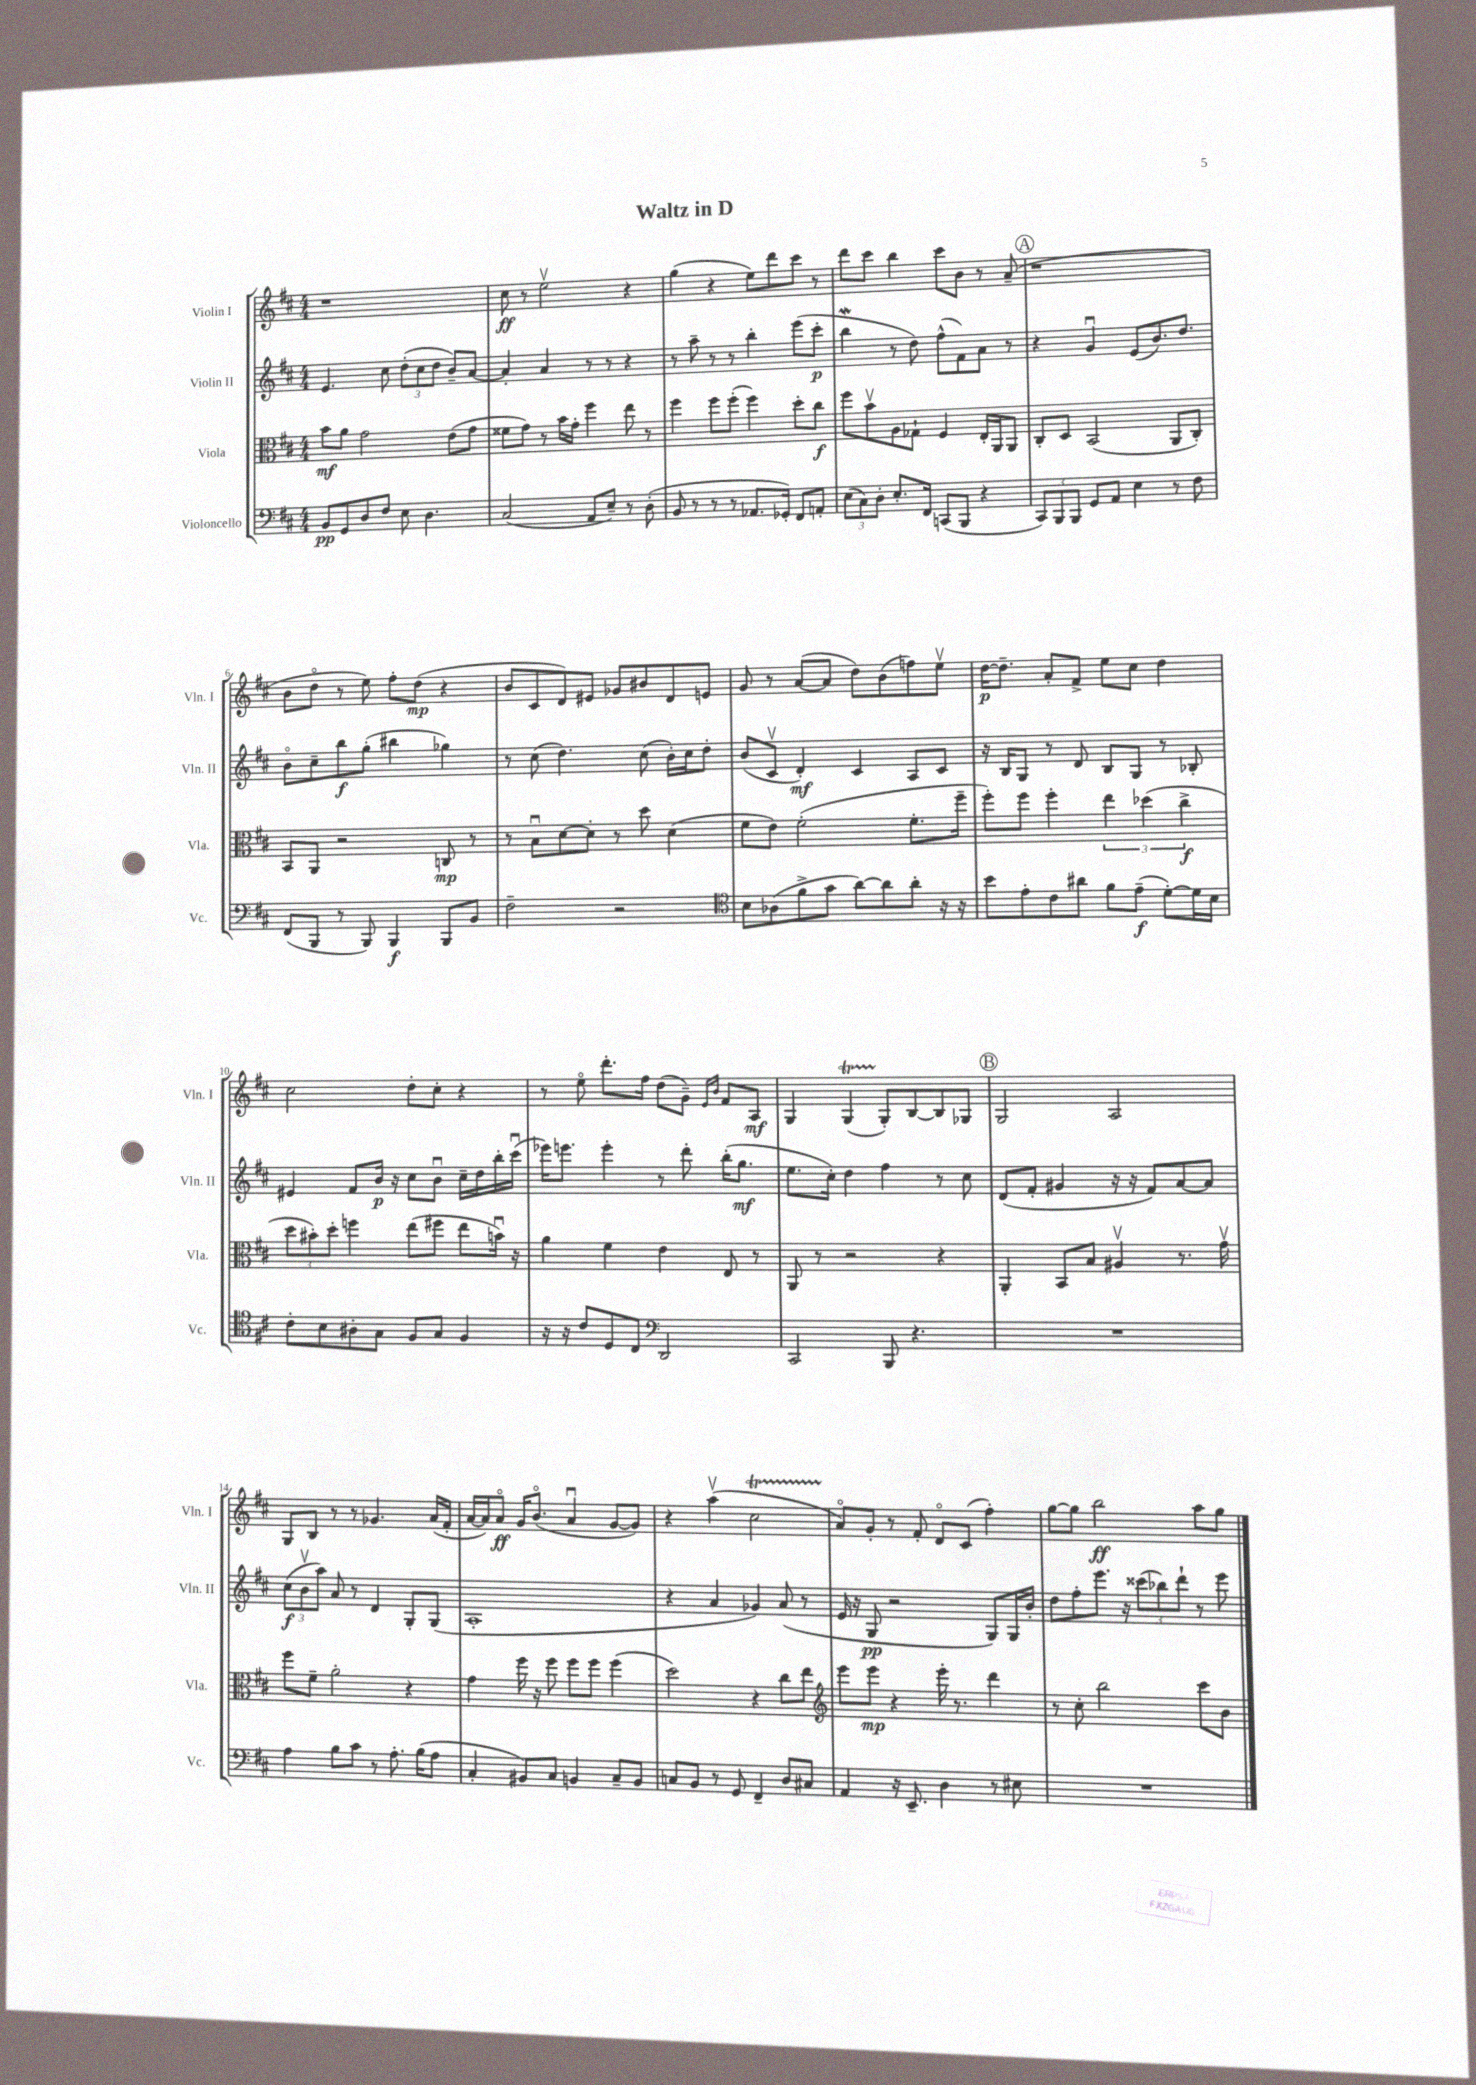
\header { title = "Waltz in D" }
<<
\new StaffGroup <<
\new Staff = "s0" \with { instrumentName = "Violin I" shortInstrumentName = "Vln. I" } {
    \clef treble \key d \major \numericTimeSignature \time 4/4
    r1 |
    cis''8\ff r8 e''2\upbow r4 |
    g''4( r4 e''8) d'''8 cis'''8 r8 |
    d'''8 cis'''8 b''4 cis'''8 b'8 r8 a'8--( |
    \mark \markup { \circle "A" } r1 |
    b'8 d''8\flageolet r8 e''8) fis''8-. d''8\mp( r4 |
    b'8 cis'8 d'8) eis'8 ges'8 bis'8 d'8 e'8 |
    g'8 r8 a'8~( a'8 d''8) b'8( f''8) e''8\upbow |
    d''16~\p d''8.-- a'8-. fis'8-> e''8 cis''8 d''4 |
    cis''2 d''8-. cis''8-. r4 |
    r8 e''8\flageolet d'''8.-. fis''16 d''8( g'8--) \grace { e'16 b'16 } fis'8 a8\mf |
    g4 g4\startTrillSpan( g8-.\stopTrillSpan) b8~ b8 ges8 |
    \mark \markup { \circle "B" } g2 a2 |
    g8 b8 r8 r8 ges'4. a'16( fis'16-. |
    a'16~ a'16) a'8\flageolet\ff g'16 b'8.\flageolet( a'4\downbow g'8~ g'8) |
    r4 a''4\upbow( cis''2\startTrillSpan |
    a'8\flageolet\stopTrillSpan) g'8-. r8 fis'8-. d'8\flageolet cis'8( fis''4-.) |
    g''8~ g''8 b''2\ff a''8 g''8 \bar "|." |
}
\new Staff = "s1" \with { instrumentName = "Violin II" shortInstrumentName = "Vln. II" } {
    \clef treble \key d \major \numericTimeSignature \time 4/4
    e'4. cis''8 \tuplet 3/2 { d''8-.( cis''8 d''8 } b'8--) a'8~ |
    a'4-. a'4 r8 r8 r4 |
    r8 a''8-- r8 r8 b''4-. e'''8( cis'''8-.\p |
    b''4\mordent r8 d''8) fis''8-^( fis'8) a'8 r8 |
    \mark \markup { \circle "A" } r4 g'4\downbow e'8( b'8.) d''8. |
    b'8\flageolet cis''8-- b''8\f g''8-.( bis''4 ges''4) |
    r8 cis''8( d''4.) cis''8( b'16-.) cis''16 d''8-. |
    b'8( cis'8\upbow d'4-.\mf) cis'4 a8 cis'8 |
    r16 b16 g8 r8 d'8 b8 g8 r8 bes8-. |
    eis'4 fis'8 b'16\p r16 cis''8 b'8\downbow cis''16-- d''16 b''16-. cis'''16\downbow( |
    ees'''16) e'''8. e'''4-. r8 d'''8-. b''16-.( g''8.\mf |
    e''8. cis''16-.) d''4 fis''4 r8 cis''8 |
    \mark \markup { \circle "B" } d'8( fis'8-. gis'4 r16 r16 fis'8) a'8~ a'8 |
    \tuplet 3/2 { cis''8\f( b'8\upbow a''8) } a'8 r8 d'4 g8-. g8( |
    a1-. |
    r4 a'4 ges'4) a'8( r8 |
    e'16 r16 g8\pp r2 g8) g16 b'16-. |
    d''8 fis''8-. e'''8. r16 \tuplet 3/2 { cisis'''8( bes''8) d'''8-! } r8 e'''8 \bar "|." |
}
\new Staff = "s2" \with { instrumentName = "Viola" shortInstrumentName = "Vla." } {
    \clef alto \key d \major \numericTimeSignature \time 4/4
    b'8\mf a'8 g'2 e'8( g'8 |
    fisis'8 g'8) r8 b'16 g'16-. fis''4 e''8 r8 |
    fis''4 fis''8 fis''8-.( fis''4) d''8-. cis''8\f |
    fis''8 b'8\upbow a8 ges8-! fis4 e16-. a,16 a,8 |
    \mark \markup { \circle "A" } cis8-. d8 b,2( a,8 cis8-.) |
    b,8 a,8 r2 c8\mp r8 |
    r8 b8\downbow d'8~ d'8-. r8 d''8 d'4( |
    fis'8 e'8) fis'2-.( fis'8.-. fis''16-- |
    fis''8-.) fis''8 fis''4-. \tuplet 3/2 { e''4 des''4( cis''4->\f } |
    \tuplet 3/2 { d''8 bis'8-.) d''8-. } f''4 e''8( fis''8 e''8 b'16\downbow) r16 |
    a'4 fis'4 e'4 e8 r8 |
    a,8 r8 r2 r4 |
    \mark \markup { \circle "B" } a,4-. b,8 b8 ais4\upbow r8. g'16\upbow |
    fis''8 fis'8-- a'2-. r4 |
    g'4 fis''16 r16 fis''8 fis''8 fis''8 fis''4( |
    d''2) r4 cis''8 e''8 |
    \clef treble e'''8 e'''8\mp r4 e'''16-. r8. d'''4 |
    r8 cis''8-. b''2 cis'''8 b'8 \bar "|." |
}
\new Staff = "s3" \with { instrumentName = "Violoncello" shortInstrumentName = "Vc." } {
    \clef bass \key d \major \numericTimeSignature \time 4/4
    b,8\pp g,8 d8 fis8 e8 d4. |
    cis2( a,8 e8--) r8 d8-.( |
    b,8 r8 r8 r8 aes,8. ges,16-.) fis,8 a,8-. |
    \tuplet 3/2 { e8( cis8) d8-. } e8.-. fis,16 c,8( b,,8 r4 |
    \mark \markup { \circle "A" } \tuplet 3/2 { cis,8) b,,8 b,,8 } g,8 a,8 e4 r8 fis8 |
    fis,8( b,,8 r8 b,,8) b,,4\f b,,8 b,8 |
    fis2-- r2 |
    \clef tenor b8 aes8( fis'8-> g'8 a'8~) a'8 a'8-. r16 r16 |
    b'8 e'8-. cis'8 ais'8 fis'8 e'8--\f( d'8~-.) d'16 b16 |
    cis'8-. b8 ais8-. g8 fis8 g8 fis4 |
    r16 r16 cis'8 d8 cis8 \clef bass d,2 |
    cis,2 b,,8 r4. |
    \mark \markup { \circle "B" } R1 |
    a4 b8 cis'8 r8 a8.-. b16( a8 |
    cis4-. bis,8) cis8 b,4 cis8-- b,8 |
    c8 b,8 r8 g,8 fis,4-- d8 cis8 |
    a,4 r16 e,8.-- d4 r8 eis8 |
    R1 \bar "|." |
}
>>
>>
